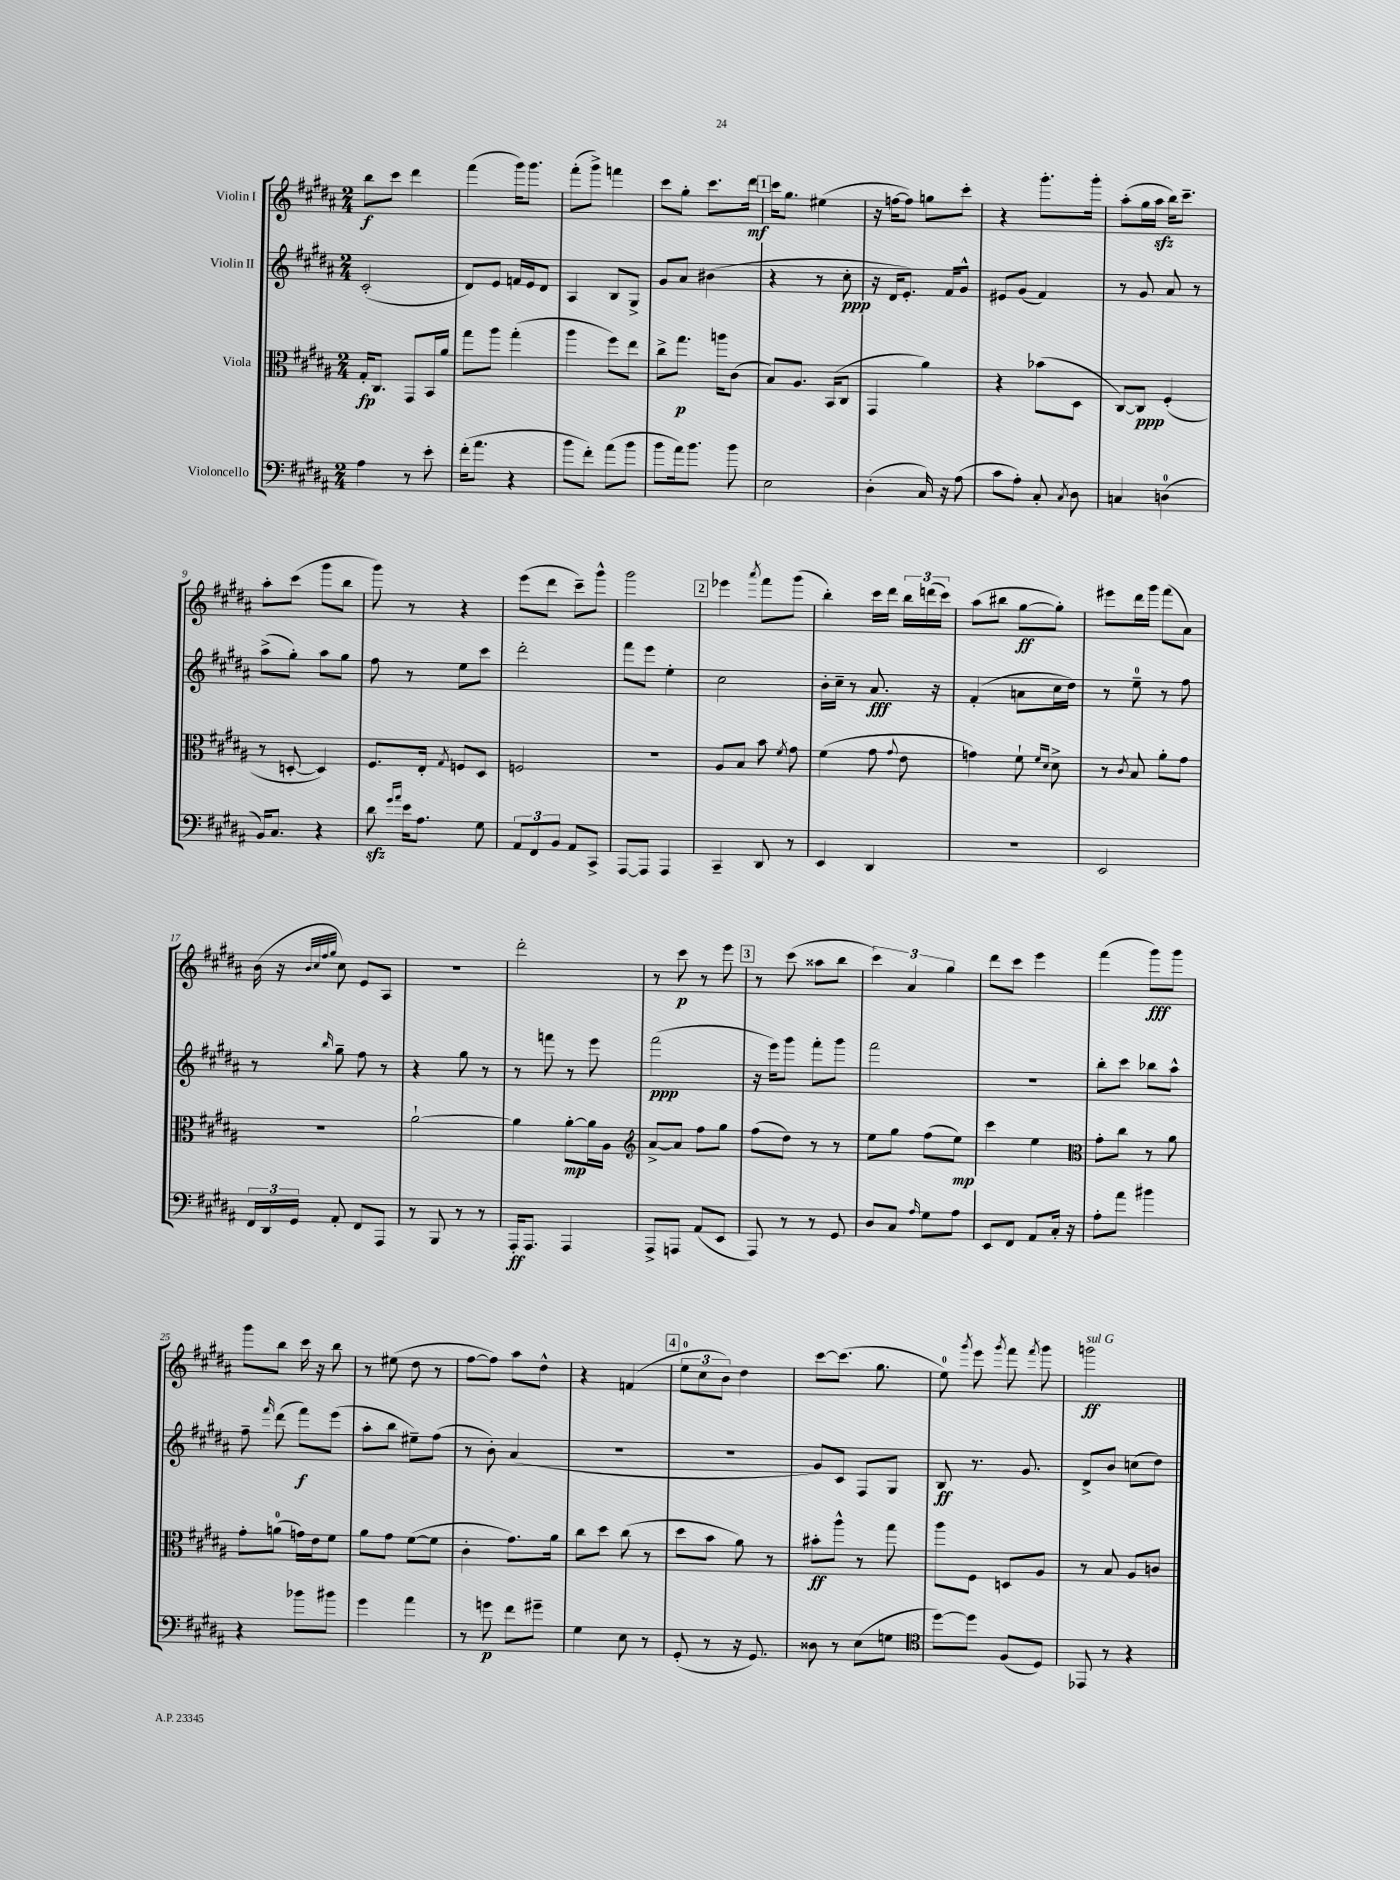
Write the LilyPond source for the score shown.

<<
\new StaffGroup <<
\new Staff = "s0" \with { instrumentName = "Violin I" } {
    \clef treble \key b \major \numericTimeSignature \time 2/4
    \autoBeamOff b''8[\f cis'''8] dis'''4 |
    fis'''4( gis'''16[) gis'''8.] |
    fis'''8[-.( gis'''8]->) f'''4 |
    cis'''8[ gis''8]-. cis'''8.[ dis'''16]\mf |
    \mark \markup { \box "1" } cis'''16[ gis''8.] eis''4( |
    r16 f''16[~ f''8]) g''8[ cis'''8]-. |
    r4 gis'''8.[-. gis'''16]-. |
    ais''8[-.( gis''16 ais''16]\sfz b''16[) cis'''8.]-- |
    ais''8[-. cis'''8]( gis'''8[ b''8] |
    gis'''8) r8 r4 |
    e'''8[( dis'''8] cis'''8[--) gis'''8]-^ |
    gis'''2 |
    \mark \markup { \box "2" } ees'''4 \acciaccatura { ais'''8 } fis'''8[ gis'''8]( |
    b''4-.) cis'''16[ dis'''16] \tuplet 3/2 { b''16[ d'''16( cis'''16]) } |
    ais''8[( bis''8] gis''8[~\ff gis''8]-.) |
    eis'''8[ dis'''16 gis'''16] fis'''8[( ais'8]) |
    b'16( r16 \grace { b'32[ cis''32 fis''32 gis''32] } cis''8) e'8[ ais8] |
    R2 |
    dis'''2-. |
    r8 cis'''8\p r8 e'''8 |
    \mark \markup { \box "3" } r8 cis'''8( aisis''8[ b''8] |
    \tuplet 3/2 { cis'''4) ais'4 gis''4 } |
    dis'''8[ cis'''8] e'''4 |
    fis'''4( gis'''8[\fff) gis'''8] |
    gis'''8[ b''8] cis'''16 r16 b''8 |
    r8 eis''8( dis''8 r8 |
    fis''8[~ fis''8]) ais''8[ dis''8]-^ |
    r4 f'4( |
    \mark \markup { \box "4" } \tuplet 3/2 { e''8[-0 cis''8 b'8]) } dis''4 |
    cis'''8[~ cis'''8.]( gis''8. |
    e''8-0) \acciaccatura { gis'''8 } e'''8 \acciaccatura { gis'''8 } fis'''8 \acciaccatura { fis'''8 } gis'''8 |
    g'''2\ff^\markup { \italic "sul G" } \bar "|." |
}
\new Staff = "s1" \with { instrumentName = "Violin II" } {
    \clef treble \key b \major \numericTimeSignature \time 2/4
    \autoBeamOff cis'2-.( |
    dis'8[) e'8] f'16[ e'16 dis'8] |
    ais4 b8[ gis8]-> |
    gis'8[ ais'8] bis'4( |
    \mark \markup { \box "1" } r4 r8 cis''8-.\ppp |
    r16 dis'16[ e'8.]-.) fis'16[ gis'8]-^ |
    eis'8[ gis'8]( fis'4) |
    r8 gis'8 ais'8 r8 |
    ais''8[->( gis''8]-.) ais''8[ gis''8] |
    fis''8 r8 e''8[ cis'''8] |
    dis'''2-. |
    fis'''8[ e'''8] e''4-. |
    \mark \markup { \box "2" } cis''2 |
    b'16[-. cis''16]-- r8 ais'8.\fff r16 |
    fis'4-.( a'8[ cis''16 dis''16]) |
    r8 e''8-0-- r8 fis''8 |
    r8 \grace { b''16 } gis''8-- fis''8 r8 |
    r4 gis''8 r8 |
    r8 f'''8 r8 e'''8 |
    fis'''2\ppp( |
    \mark \markup { \box "3" } r16 e'''16[) gis'''8] fis'''8[-. gis'''8] |
    fis'''2 |
    R2 |
    b''8[-. cis'''8] bes''8[ ais''8]-^ |
    fis''8-- \grace { fis'''16 } dis'''8( fis'''8[\f) e'''8]( |
    ais''8[-. b''8] eis''8[--) fis''8]( |
    r8 b'8-.) ais'4( |
    R2 |
    \mark \markup { \box "4" } R2 |
    gis'8[) cis'8] fis8[ gis8] |
    b8\ff r8. gis'8. |
    dis'8[-> b'8] c''8[( dis''8]) \bar "|." |
}
\new Staff = "s2" \with { instrumentName = "Viola" } {
    \clef alto \key b \major \numericTimeSignature \time 2/4
    \autoBeamOff gis16[-.\fp cis8.] gis,8[ b,16 ais'16] |
    gis''8[ ais''8] gis''4-.( |
    ais''4 fis''8[) e''8] |
    cis''8[-> gis''8.]\p a''16[ cis'8]( |
    \mark \markup { \box "1" } b8[) ais8.] b,16[( cis8] |
    gis,4 ais'4) |
    r4 bes'8[( dis8] |
    cis8[~) cis8]\ppp fis4-.( |
    r8 d8~-. d4) |
    fis8.[ e16]-. \acciaccatura { gis8 } f8[ dis8] |
    f2 |
    R2 |
    \mark \markup { \box "2" } ais8[ b8] b'8 \acciaccatura { fis'8 } gis'8 |
    fis'4( gis'8 \appoggiatura { gis'8 } e'8 |
    g'4) fis'8-! \grace { fis'16[ dis'16] } dis'8-> |
    r8 \acciaccatura { cis'8 } b8 ais'8[-. gis'8] |
    R2 |
    ais'2~-! |
    ais'4 ais'8[~-.\mp ais'16 ais16] |
    \clef treble ais'8[~-> ais'8] fis''8[ gis''8] |
    \mark \markup { \box "3" } fis''8[( dis''8]) r8 r8 |
    e''8[ gis''8] fis''8[( e''8]\mp) |
    cis'''4 e''4 |
    \clef alto gis'8[-. cis''8] r8 ais'8 |
    gis'8[-. a'8]-0( g'16[) e'16 fis'8] |
    ais'8[ gis'8] fis'8[~( fis'8] |
    cis'4-. gis'8.[) ais'16] |
    cis''8[ dis''8] cis''8( r8 |
    \mark \markup { \box "4" } dis''8[ b'8] ais'8) r8 |
    bis'8[-.\ff ais''8]-^ r8 gis''8 |
    ais''8[ fis8] d8[ ais8] |
    r8 b8 ais8[ c'8] \bar "|." |
}
\new Staff = "s3" \with { instrumentName = "Violoncello" } {
    \clef bass \key b \major \numericTimeSignature \time 2/4
    \autoBeamOff ais4 r8 e'8-. |
    fis'16[-.( ais'8.] r4 |
    b'8[ fis'8]-.) ais'8[( b'8] |
    b'8[ ais'16) b'8.] b'8 |
    \mark \markup { \box "1" } e2 |
    dis4-.( cis16) r16 ais8( |
    cis'8[ ais8]-.) cis8-. \acciaccatura { cis8 } dis8 |
    c4 d4-0( |
    b,16[) cis8.] r4 |
    dis'8\sfz \grace { gis'16[ ais'16] } e'16[ ais8.] gis8 |
    \tuplet 3/2 { ais,8[ fis,8 b,8] } ais,8[ cis,8]-> |
    ais,,8[~ ais,,8] ais,,4 |
    \mark \markup { \box "2" } cis,4-- dis,8 r8 |
    e,4 dis,4 |
    R2 |
    e,2 |
    \tuplet 3/2 { fis,16[ dis,16 gis,16] } ais,8-. fis,8[ ais,,8] |
    r8 b,,8 r8 r8 |
    ais,,16[-.\ff ais,,8.] ais,,4 |
    ais,,8[-> a,,8] ais,8[( e,8] |
    \mark \markup { \box "3" } ais,,8) r8 r8 gis,8 |
    dis8[ cis8] \grace { ais16 } gis8[ ais8] |
    e,8[ fis,8] ais,8[ cis16]-. r16 |
    ais8[-. ais'8] bis'4 |
    r4 bes'8[ bis'8] |
    gis'4 ais'4 |
    r8 g'8\p fis'8[ gis'8]-- |
    gis4 e8 r8 |
    \mark \markup { \box "4" } gis,8-.( r8 r16 gis,8.) |
    disis8 r8 e8[( g8] |
    \clef tenor dis''8[~) dis''8] fis8[( dis8]) |
    ees,8 r8 r4 \bar "|." |
}
>>
>>
